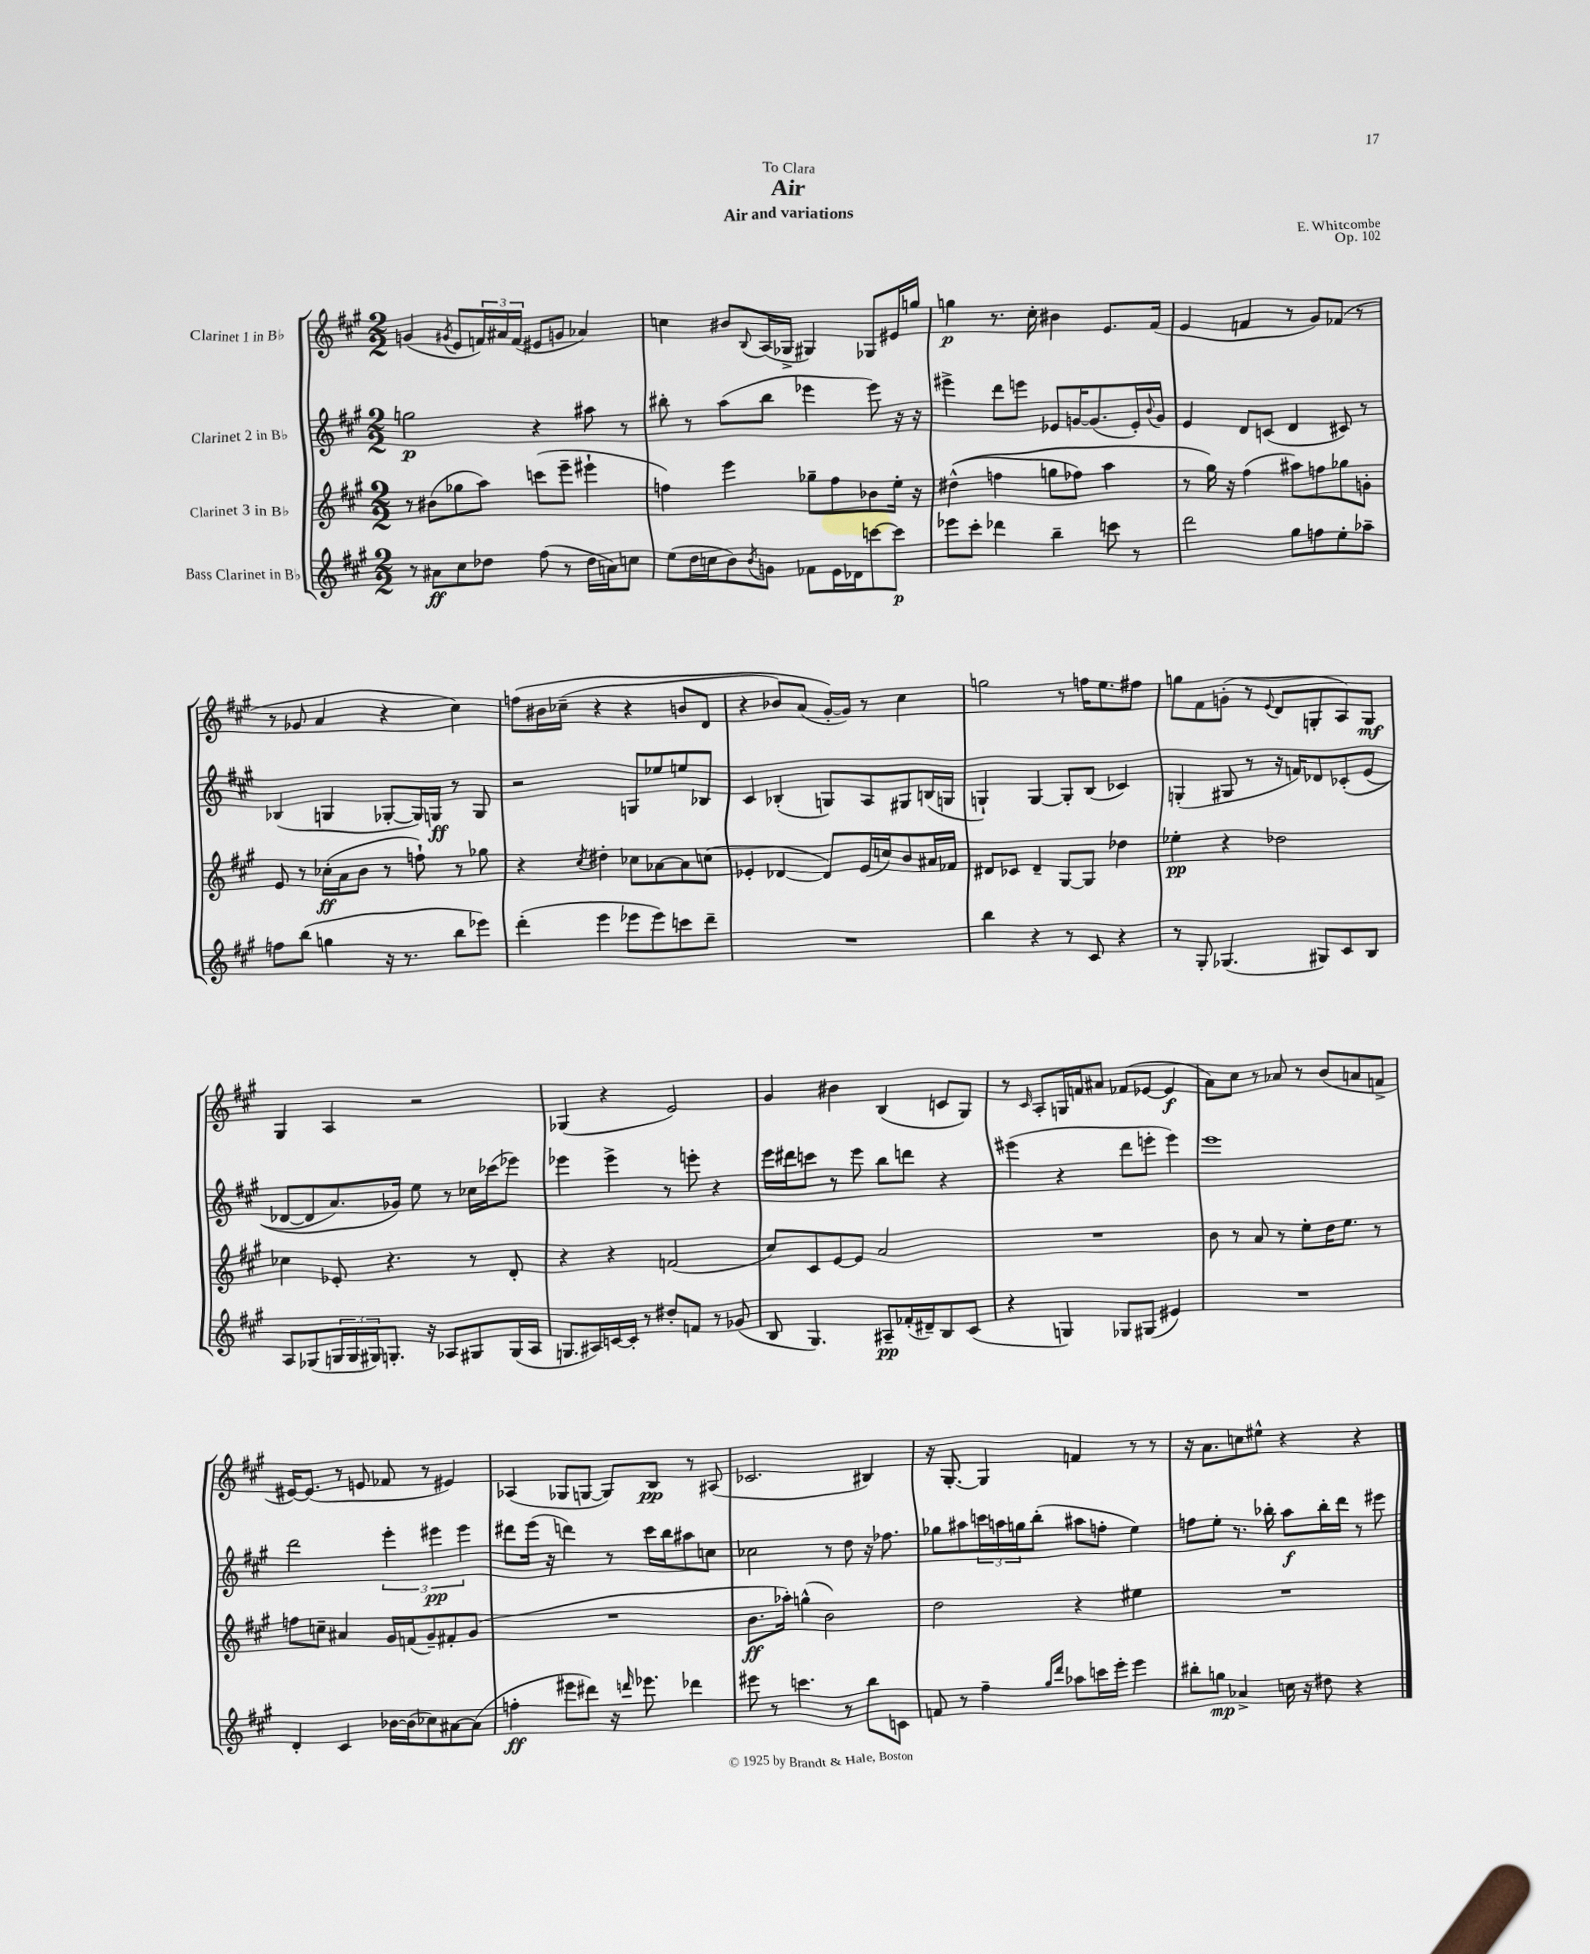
\header { title = "Air" composer = "E. Whitcombe" subtitle = "Air and variations" dedication = "To Clara" opus = "Op. 102" }
<<
\new StaffGroup <<
\new Staff = "s0" \with { instrumentName = "Clarinet 1 in Bb" } {
    \clef treble \key a \major \numericTimeSignature \time 2/2
    g'4( \acciaccatura { gis'8 } e'8 \tuplet 3/2 { f'16) ais'16 f'16( } eis'8 g'8 aes'4) |
    c''4 bis'8 \appoggiatura { b8 } a16( ges16-> gis4) ges8 eis'16 g''16 |
    g''4\p r8. cis''16-. bis'4 e'8. fis'16( |
    e'4 f'4 r8 gis'8) fes'8( r8 |
    r8 ges'8 a'4 r4 cis''4) |
    f''8\( bis'16 ces''16--( r4 r4 b'8 d'8 |
    r4 bes'8) a'8( gis'16~-.\) gis'16) r8 cis''4 |
    g''2 r8 f''16 e''8. fis''8 |
    g''8 fis'8 g'8-.( r8 \appoggiatura { e'8 } d'8 g8-. a8) g8\mf |
    gis4 a4 r2 |
    ges4( r4 e'2) |
    gis'4 bis'4 b4( c'8 gis8) |
    r8 \grace { cis'16 } a8-. g16 f'16 ais'8 fes'8( ees'8~ ees'4\f |
    a'8) cis''8 r8 aes'8 r8 b'8( a'8 f'8-> |
    eis'16~) eis'8.( r8 e'8 fes'8 r8 eis'4) |
    aes4( ges8 g8~ g8) b8\pp r8 ais8( |
    ces'2. bis4) |
    r16 gis8.~-. gis4 f'4 r8 r8 |
    r16 a'8. c''8 eis''8-^ r4 r4 \bar "|." |
}
\new Staff = "s1" \with { instrumentName = "Clarinet 2 in Bb" } {
    \clef treble \key a \major \numericTimeSignature \time 2/2
    g''2\p r4 ais''8 r8 |
    bis''8-. r8 a''8( bis''8 ees'''4 ees'''8) r16 r16 |
    eis'''4-> d'''8 e'''8 ees'8 g'16~ g'8.( ees'16-.) \appoggiatura { b'8 } g'16 |
    e'4 d'8 c'8( d'4 cis'8) r8 |
    bes4( g4 ges8~-. ges16) g16\ff r8 g8 |
    r2 g8 ees''8 e''8 bes8 |
    cis'4 bes4-.( g8) a8 gis8 b16( g16 |
    g4-!) g4~ g8-. b8( ces'4) |
    g4-.( gis8 r8 r16 f'16) des'8 ces'8-.\( e'8( |
    des'8~ des'8 a'8.) ges'16\) e''8 r8 ces''16 ces'''16( ees'''8) |
    ees'''4 ees'''4-> r8 e'''8-. r4 |
    e'''16 dis'''16 c'''8 r8 e'''8 b''8 d'''8 r4 |
    eis'''4( r4 d'''8 e'''8-. e'''4) |
    e'''1 |
    d'''2 \tuplet 3/2 { e'''4-. eis'''4\pp eis'''4 } |
    dis'''8 e'''16( r16 d'''4) r8 cis'''16 b''16 ais''8 c''8 |
    ces''2 r8 d''8 r16 fes''8. |
    ges''8 ais''8 \tuplet 3/2 { c'''16 a''16 g''16 } b''8-.( ais''8 f''8-. e''4) |
    f''8 e''8-. r8. bes''16-. a''8\f bes''16-. d'''16 r8 eis'''8 \bar "|." |
}
\new Staff = "s2" \with { instrumentName = "Clarinet 3 in Bb" } {
    \clef treble \key a \major \numericTimeSignature \time 2/2
    r8 bis'8( ges''8 a''8) c'''8( e'''8-- eis'''4-! |
    f''4) e'''4 ges''8-- f''8 bes'8 e''16-. r16 |
    dis''4-^(\( f''4 g''8 fes''8) a''4 |
    r8 gis''16\) r16 fis''4( ais''8) f''8 ges''8 g'8-. |
    e'8 r8 ces''16-.\ff( a'16 b'8 r8 f''8-!) r8 ges''8 |
    r4 \acciaccatura { cis''8 } dis''4-. ces''8 aes'8~ aes'8 c''8( |
    ees'4-. des'4~ des'8) ees'16( c''16) b'8 ais'16 fes'16 |
    dis'8 ces'8 dis'4-- gis8~ gis8 des''4 |
    ees''4-.\pp r4 des''2 |
    ces''4 ees'8-. r4. r8 d'8-. |
    r4 r4 f'2( |
    cis''8) cis'8 e'8~ e'8 a'2 |
    R1 |
    b'8 r8 a'8 r8 e''8-. d''16 e''8. r8 |
    f''8 c''8-- ais'4 gis'16 f'16( gis'8--) fis'8-. gis'8( |
    R1 |
    b'8.\ff aes''16-.) g''4-^( b'2) |
    d''2 r4 eis''4 |
    R1 \bar "|." |
}
\new Staff = "s3" \with { instrumentName = "Bass Clarinet in Bb" } {
    \clef treble \key a \major \numericTimeSignature \time 2/2
    r8 ais'8\ff cis''8 des''8 fis''8( r8 des''16 a'16) c''8 |
    e''8( d''16 c''16 b'8) \acciaccatura { b'8 } g'8 fes'8 e'16 des'16 c'''8~ c'''8\p |
    ees'''8 cis'''8-. des'''4 b''4-- c'''8 r8 |
    d'''2 gis''8 f''8 e''8-. aes''8-- |
    f''8 b''8( g''4 r16 r8. b''8 ees'''8) |
    d'''4-.( e'''4 ees'''8 ees'''8) c'''8 d'''8-- |
    R1 |
    b''4 r4 r8 cis'8 r4 |
    r8 gis8-. ges4.( gis8) cis'8 b8 |
    a8 ges8( \tuplet 3/2 { g16 g16 gis16) } g8.-. r16 aes8 gis8 gis16( aes16 |
    g8. ais16) c'16~ c'16-. r8 dis''8-. f'8 r8 ges'8( |
    b8 gis4.) ais8--\pp fes'16-.( dis'16--) b8 cis'8( |
    r4 g4) ges8 gis8( eis'4) |
    R1 |
    d'4-. cis'4 bes'16~ bes'16( ces''8) ais'8~ ais'8( |
    f''4-.\ff eis'''8 dis'''8) r16 \grace { d'''16 } ees'''8. des'''4 |
    eis'''8 r8 c'''4. r8 b''8 c'8 |
    f'8 r8 fis''4-- \grace { gis''16 d'''16 } aes''8 c'''16 e'''16-. e'''4 |
    bis''8-. g''8\mp aes'4-> c''16 r16 dis''8 r4 \bar "|." |
}
>>
>>
\layout { \context { \Score \remove "Bar_number_engraver" } }
